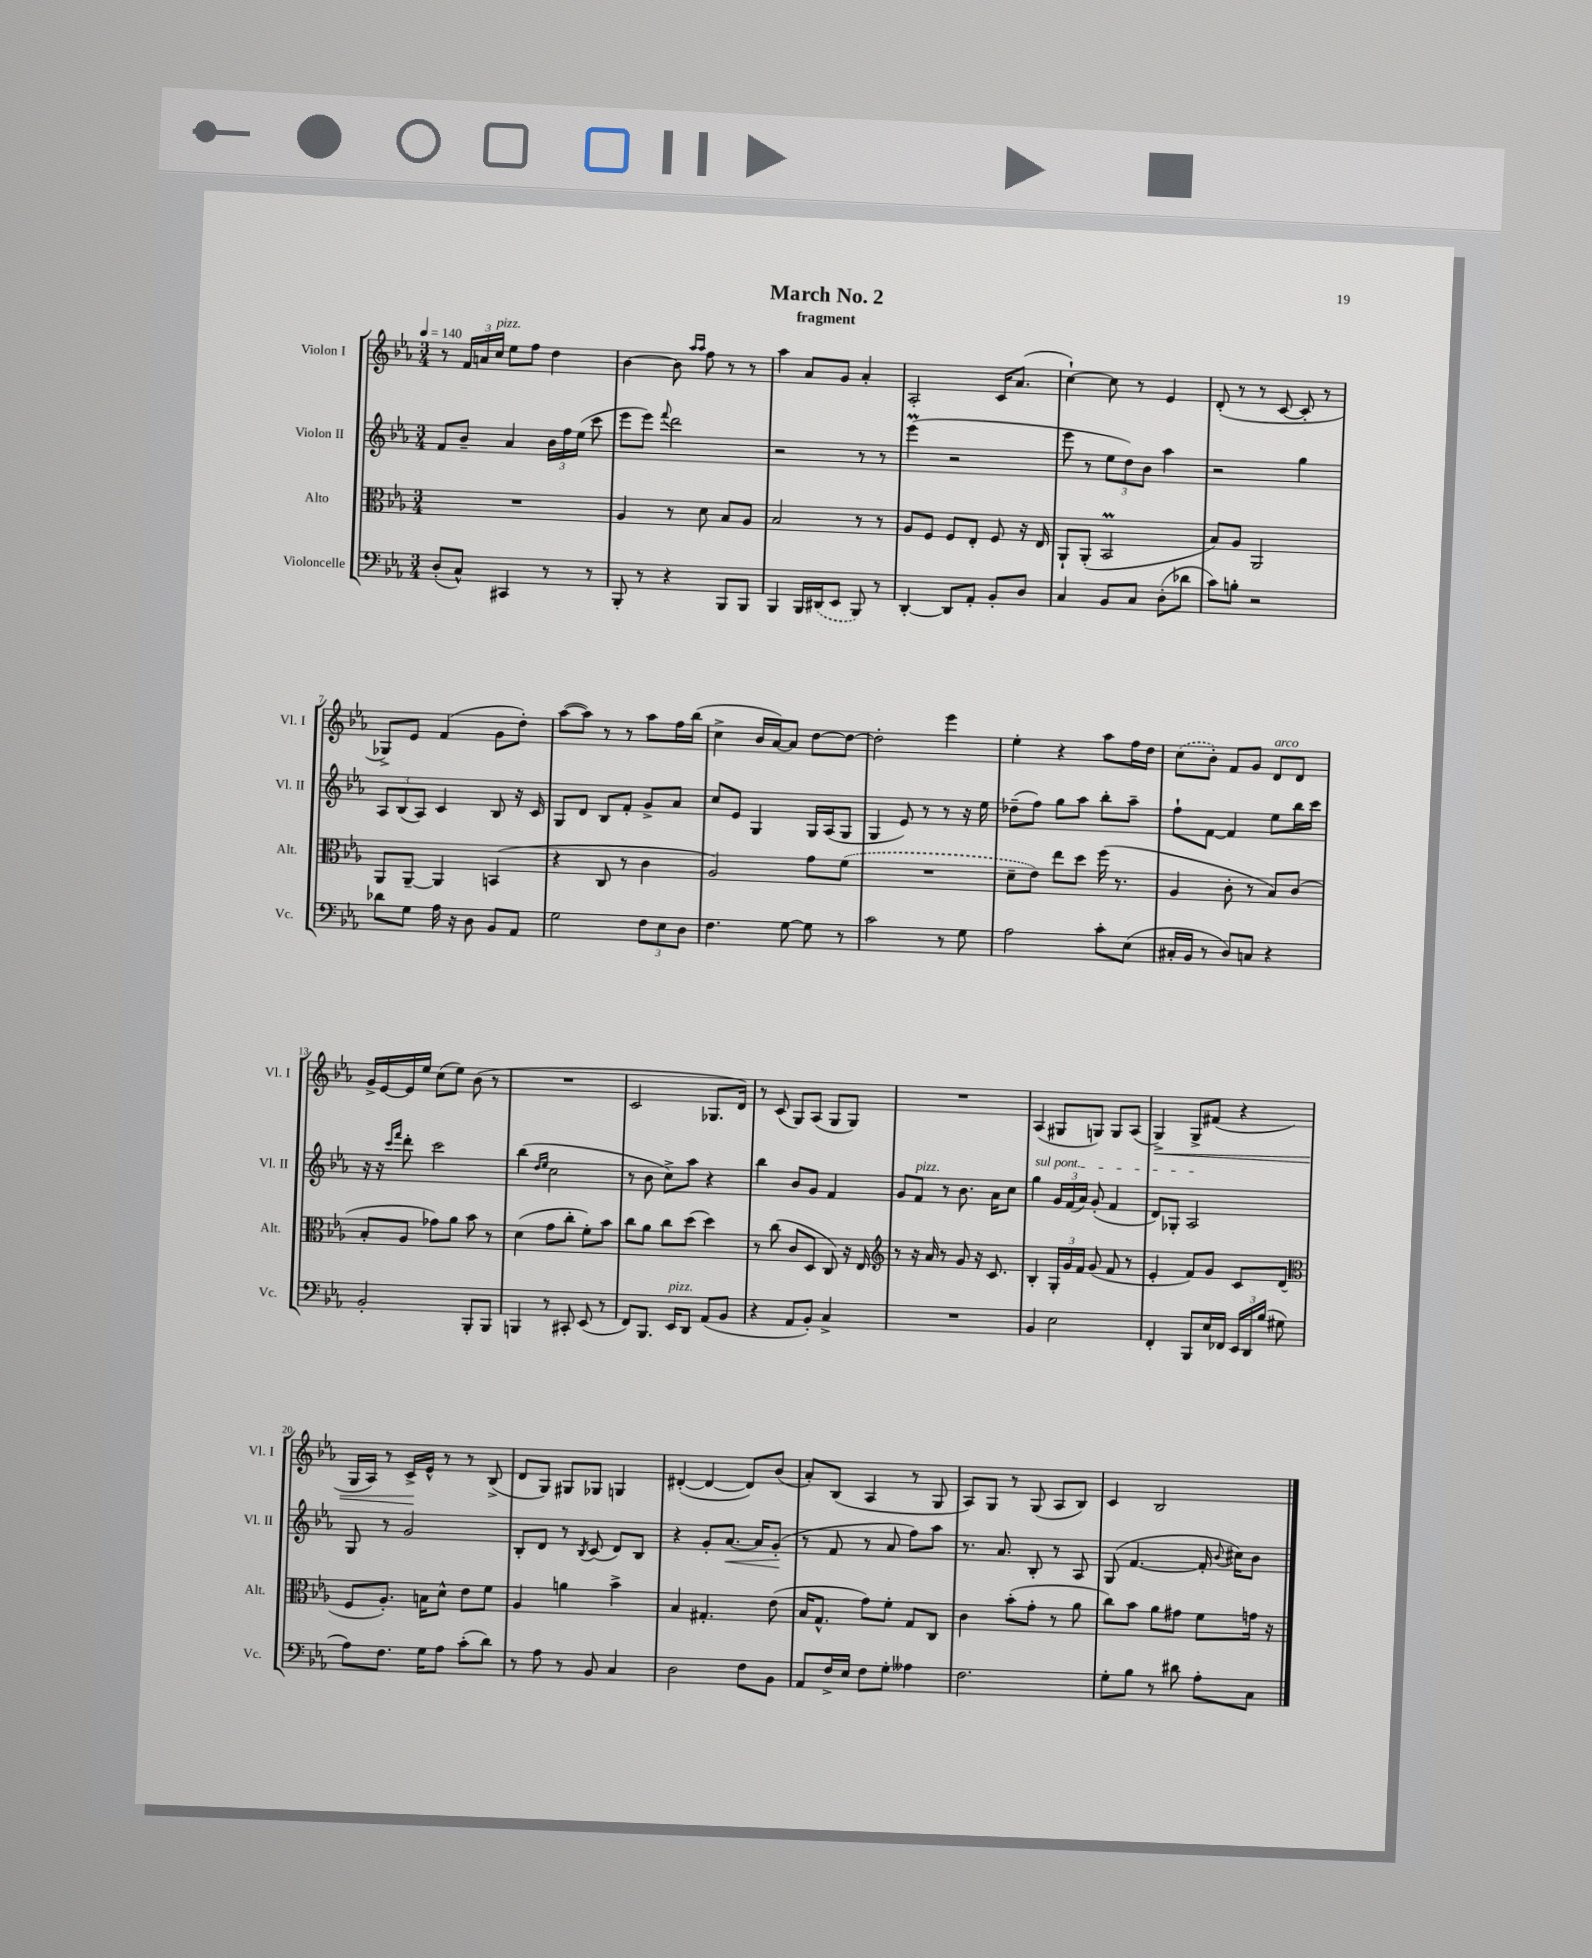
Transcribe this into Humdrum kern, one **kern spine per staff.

**kern	**kern	**kern	**kern
*staff4	*staff3	*staff2	*staff1
*clefF4	*clefC3	*clefG2	*clefG2
*k[b-e-a-]	*k[b-e-a-]	*k[b-e-a-]	*k[b-e-a-]
*M3/4	*M3/4	*M3/4	*M3/4
*MM140	*MM140	*MM140	*MM140
(8D'/L	2.r	8f/L	8r
8C^^/J)	.	8b-~/J	24f/LL
.	.	.	24a/
.	.	.	24cc/JJ
4CC#/	.	4a-/	8ee-\L
.	.	.	8ff\J
8r	.	24b-\LL	4dd\
.	.	24ff\	.
.	.	(24ee-\JJ	.
8r	.	8ccc\	.
=	=	=	=
8BBB-'/	4A-/	8eee-\L	[4b-\
8r	.	8eee-\J)	.
.	.	8qqfff/	.
4r	8r	2ddd\	8b-\]
.	.	.	16qqaa-/LL
.	.	.	16qqaa-/JJ
.	8d\	.	8ff\
8BBB-/L	8B-/L	.	8r
8BBB-/J	8A-/J	.	8r
=	=	=	=
4BBB-/	2B-/	2r	4aa-\
16BBB-/LL	.	.	8a-/L
(16DD#/J	.	.	.
8EE-/J	.	.	8g/J
8BBB-/)	8r	8r	4a-'/
8r	8r	8r	.
=	=	=	=
[4DD'/	8A-/L	(4eee-\	2A-'/
.	8F/J	.	.
8DD/]L	8F/L	2r	.
8AA-'/J	8E-'/J	.	.
8BB-'/L	8F/	.	16c/LK
.	.	.	(8.a-/J
8D/J	16r	.	.
.	16E-/	.	.
=	=	=	=
4C/	8AA-`/L	8eee-\	[4cc`\)
.	(8AA-'/J	8r	.
8BB-/L	2BB-/	12ee-\L	8cc\]
.	.	12dd\)	.
8C/J	.	.	8r
.	.	12b-\J	.
(8D'\L	.	4aa-\	4e-/
8d-\J	.	.	.
=	=	=	=
8c\L)	8B-/L)	2r	(8d'/
8B'\J	8A-/J	.	8r
2r	2AA-/	.	8r
.	.	.	[8c/
.	.	4gg\	8c'/]
.	.	.	8r
=	=	=	=
8d-\L	8AA-/L	12A-/L	8G-^/L)
.	.	(12B-/	.
8G\J	[8AA-~/J	.	8e-/J
.	.	12A-/J)	.
16A-\	4AA-/]	4c/	(4f/
16r	.	.	.
8D\	.	.	.
8BB-/L	(4BB/	8B-/	8g\L
8AA-/J	.	16r	8dd'\J)
.	.	16c/	.
=	=	=	=
2G\	4r	8G/L	([8aa-\L
.	.	8d/J	8aa-\]J)
.	8C/	8B-/L	8r
.	8r	8f'/J	8r
12F\L	4c\	8g^/L	8aa-\L
12E-\	.	.	.
.	.	8a-/J	16ff\L
12D\J	.	.	.
.	.	.	(16bb-\JJ
=	=	=	=
4.F\	2A-/)	8cc/L	4cc^\
.	.	8e-/J	.
.	.	4G/	16b-/LL
.	.	.	[16a-/J)
[8G\	.	.	8a-/]J
8G\]	8g\L	16G/LL	[8dd\L
.	.	(16A-/J	.
8r	(8f\J	8G/J	8dd\_J
=	=	=	=
2c\	2.r	4G/	2dd'\]
.	.	8e-/)	.
.	.	8r	.
8r	.	8r	4eee-\
8G\	.	16r	.
.	.	16ee-\	.
=	=	=	=
2A-\	8d~\L	(8dd-~\L	4ee-'\
.	8e-\J)	8ff\J)	.
.	8ee-\L	8gg\L	4r
.	8dd\J	8aa-\J	.
8c'\L	(16ff\	8bb-'\L	8aa-\L
.	8.r	.	.
(8E-\J	.	8aa-~\J	16ff\L
.	.	.	16dd\JJ
=	=	=	=
16C#'/LL	4A-/	8ff`\L	(8cc\L
16BB-/JJ	.	.	.
8r	.	[8f\J	8b-'\J)
8D/L)	8c'\	4f/]	8f/L
8C/J	8r	.	8g/J
4r	8B-/L)	8ee-\L	8d/L
.	(8c/J	16bb-\L	8d/J
.	.	16ccc\JJ	.
=	=	=	=
2BB-'/	8B-'/L	16r	16g^/LL
.	.	16r	[16e-/
.	.	16qqccc/LL	.
.	.	16qqfff/JJ	.
.	8A-/J	8ddd'\	16e-/]
.	.	.	16ee-/JJ
.	8g-\L)	2ccc\	(8cc\L
.	8a-\J	.	8ee-\J)
8BBB-'/L	8b-\	.	(8b-\
8BBB-/J	8r	.	8r
=	=	=	=
4BBB/	(4d\	(4bb-\	2.r
.	.	16qqdd/LL	.
.	.	16qqee-/JJ	.
8r	8g\L	2cc\	.
8CC#'/	8cc'\J	.	.
(8EE-/	8f'\L)	.	.
8r	8b-\J	.	.
=	=	=	=
8FF/L)	8cc\L	8r	2c/
8.BBB-/J	8a-\J	8b-\	.
.	8cc\L	8cc^\L)	.
16EE-/LK	.	.	.
8DD/J	(8dd\J	8aa-\J	.
(8AA-/L	4dd\)	4r	8.G-/L
8BB-/J	.	.	.
.	.	.	16d/Jk)
=	=	=	=
4r	8r	4bb-\	8r
.	(8cc\	.	(8c/
8AA-/L	8c/L	8b-/L	8G/L)
8BB-'/J)	8D/J	8g/J	(8A-/J
4C^/	8C/)	4f/	8G/L
.	16r	.	8G/J)
.	16E-/	.	.
=	=	=	=
*	*clefG2	*	*
2.r	8r	8g/L	2.r
.	16r	8f/J	.
.	16a-/	.	.
.	8r	8r	.
.	8g/	8.b-\	.
.	16r	.	.
.	8.c/	16a-\LK	.
.	.	8cc\J	.
=	=	=	=
4BB-/	4B-'/	4gg\	(4A-/
2E-\	24G'/LL	24g/LL	8G#/L
.	24g/	(24f/	.
.	24f/JJ	24a-/JJ)	.
.	(8g/	(8g'/	8G/J)
.	8f/	4f/	8G/L
.	8r	.	(8A-/J
=	=	=	=
4FF'/	4e-'/	8d/L)	4G^/)
.	.	8G-'/J	.
8BBB-/L	8f/L)	2A-/	8G^/L
16E-/L	8g/J	.	(8f#/J
16FF-/JJ	.	.	.
24EE-/LL	8c/L	.	4r
24DD/	.	.	.
(24B-/JJ	.	.	.
8G#\	(8d/J	.	.
=	=	=	=
*	*clefC3	*	*
8A-\L)	8F/L	8G/	16G/LL
.	.	.	16A-/JJ)
8.F\J	8.A-'/J)	8r	8r
.	.	2g/	16c^/LL
16G\LK	16B\LK	.	16e-^^/JJ
8A-\J	8d^^\J	.	8r
(8c'\L	8e-\L	.	8r
8d\J)	8f\J	.	(8B-^/
=	=	=	=
8r	4A-/	8B-'/L	8d/L
8A-\	.	8d/J	8G/J)
8r	4a\	8r	8G#/L
.	.	8qB-/	.
8BB-/	.	(8c/	8G-/J
4C/	4b-^\	8d/L)	4G/
.	.	8B-/J	.
=	=	=	=
2D\	4B-/	4r	([4d#'/
.	4.G#'/	8g'/L	4d#/_
.	.	[8.a-/J	.
8F\L	.	.	8d#/]L)
.	.	16a-/]LK	.
8BB-\J	(8e-\	(8g'/J	(8b-/J
=	=	=	=
8AA-/L	16B-/LK	8r	8a-'/L)
.	8.G^^/J	.	.
16F^/L	.	8f/	(8B-/J
16E-/JJ	.	.	.
8F\L	8g\L)	8r	4A-/
8G'\J	8f'\J	8a-/	.
4A--\	8G/L	8ff\L)	8r
.	8C/J	8aa-\J	8G/
=	=	=	=
2.F\	4c\	8.r	8A-/L)
.	.	.	8G/J
.	.	8.a-/	.
.	(8b-'\L	.	8r
.	8g'\J	8B-'/	(8G/
.	8r	8r	8A-/L
.	8a-\	8A-/	8B-/J)
=	=	=	=
8G'\L	8cc\L)	(8G/	4c/
8B-\J	8b-\J	[4.f/	.
8r	8a-\L	.	2B-/
8d#\	8g#\J	.	.
8A-'\L	8f\L	16f'/]	.
.	.	8qqb-/	.
.	.	16cc#\LK)	.
8C\J	16g\Jk	8b-\J	.
.	16r	.	.
==	==	==	==
*-	*-	*-	*-
